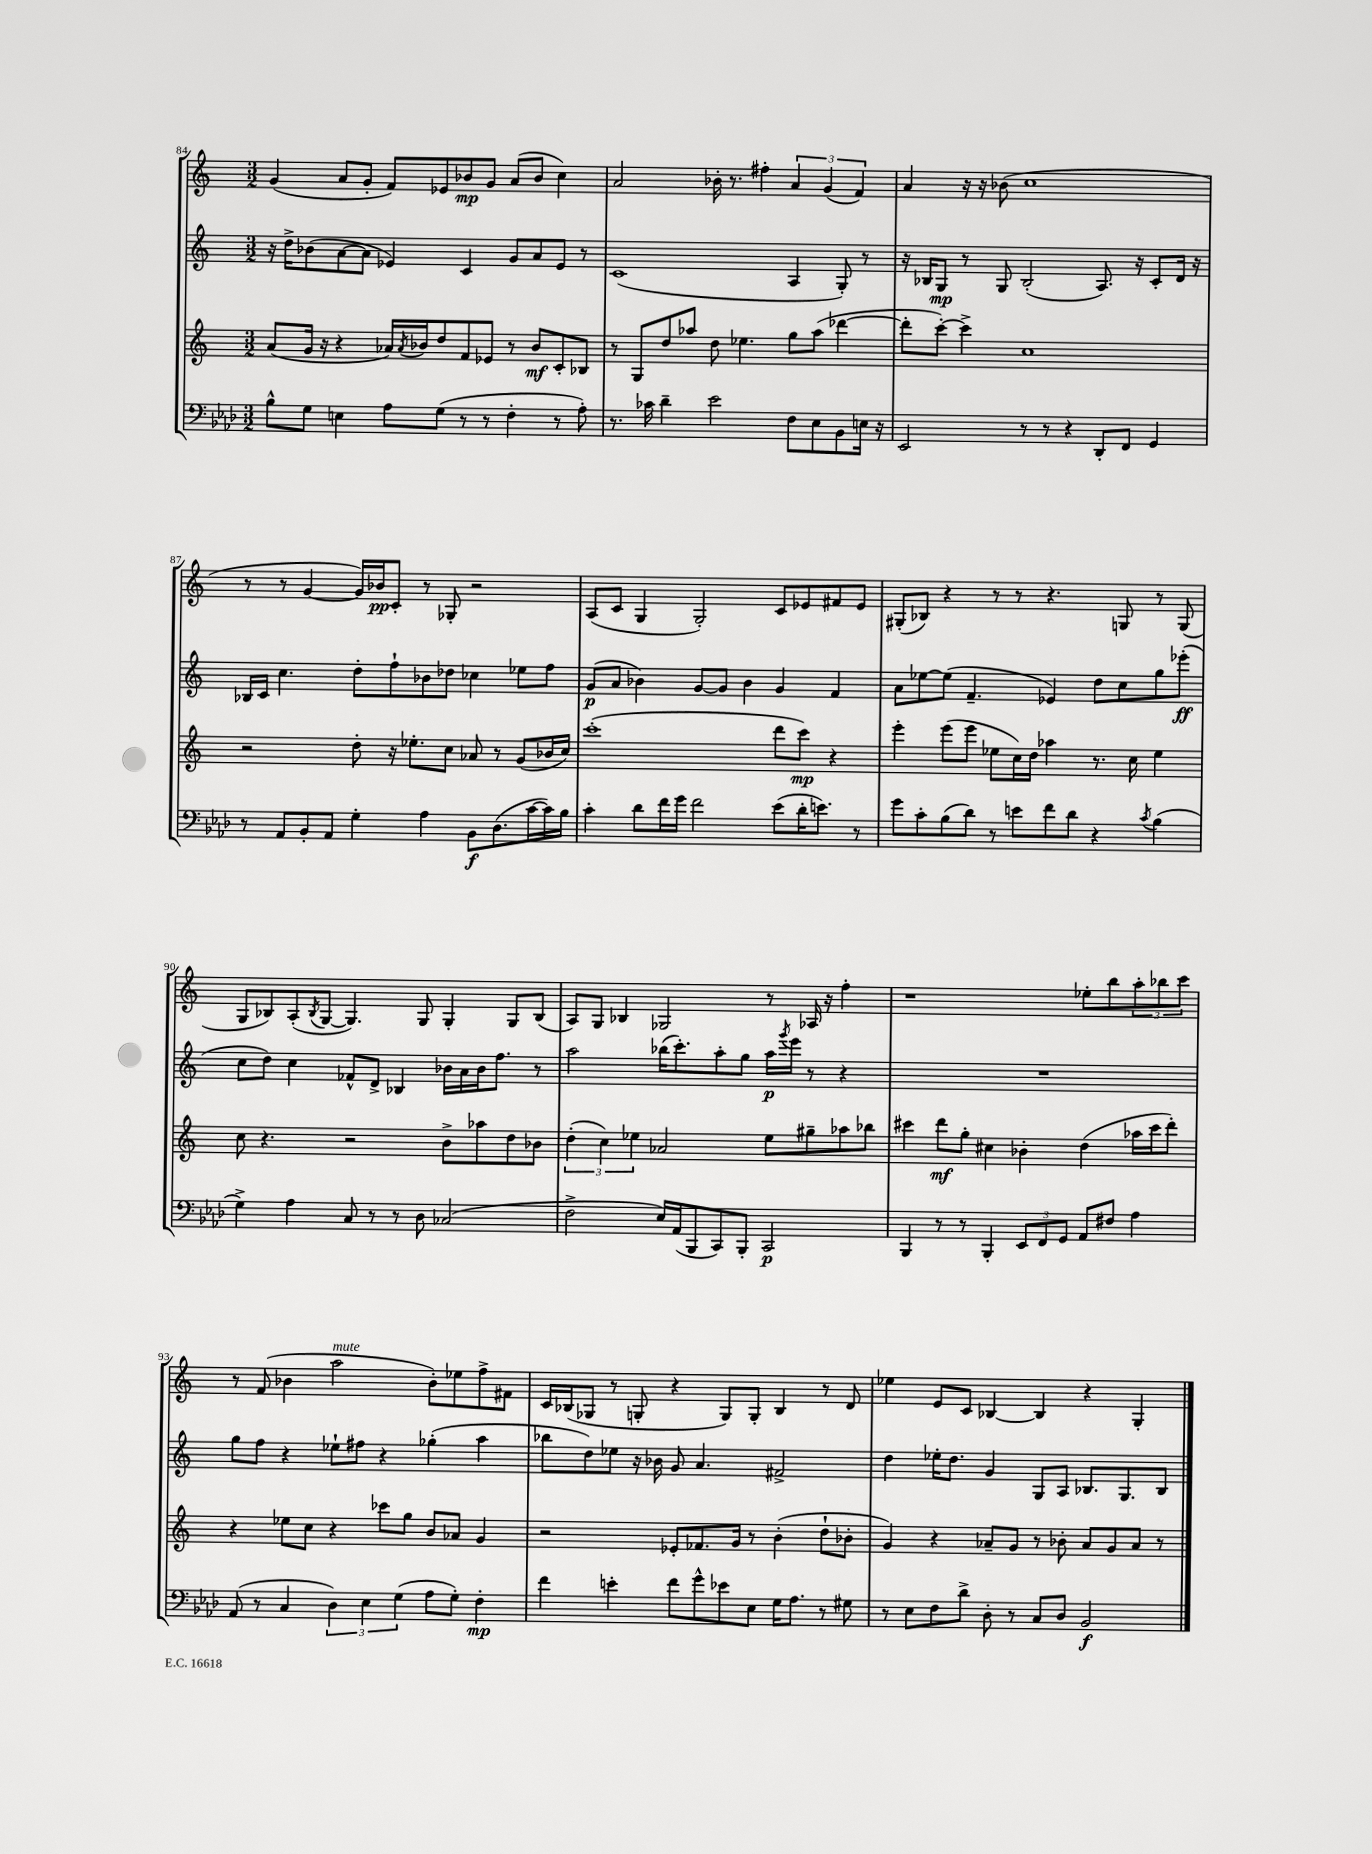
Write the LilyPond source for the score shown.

<<
\new StaffGroup <<
\new Staff = "s0" {
    \clef treble \key c \major \numericTimeSignature \time 3/2
    g'4( a'8 g'8-. f'8) ees'8 bes'8\mp g'8 a'8( bes'8 c''4) |
    a'2 bes'16-. r8. fis''4-. \tuplet 3/2 { a'4 g'4( f'4) } |
    a'4 r16 r16 bes'8( c''1 |
    r8 r8 g'4~ g'16) bes'16\pp c'8-. r8 ges8-. r2 |
    a8( c'8 g4 g2-.) c'8 ees'8 fis'8 ees'8 |
    gis8-.( bes8) r4 r8 r8 r4. g8 r8 g8( |
    g8 bes8) a8-.( \acciaccatura { bes8 } g8~ g4.) g8 g4-. g8 bes8( |
    a8) g8 bes4 ges2 r8 aes16 r16 f''4-. |
    r1 ees''8-. b''8 \tuplet 3/2 { a''8-. bes''8 c'''8 } |
    r8 f'8( bes'4 a''2^\markup { \italic "mute" } bes'8-.) ees''8 f''8-> fis'8 |
    c'16 bes16( ges8 r8 g8-. r4 g8) g8-. bes4 r8 d'8 |
    ees''4 e'8 c'8 bes4~ bes4 r4 g4-. \bar "|." |
}
\new Staff = "s1" {
    \clef treble \key c \major \numericTimeSignature \time 3/2
    r16 d''16-> bes'8( a'8~ a'8 ees'4) c'4 g'8 a'8 ees'8 r8 |
    c'1( a4 g8-.) r8 |
    r16 bes16 g8\mp r8 g8 bes2-.( a8.) r16 c'8-. d'16 r16 |
    bes16 c'16 c''4. d''8-. f''8-! bes'8 des''8 ces''4 ees''8 f''8 |
    g'8\p( a'8 bes'4) g'8~ g'8 bes'4 g'4 f'4 |
    a'8 ees''8~ ees''8( f'4.-- ees'4) d''8 c''8 g''8 ees'''8-.\ff( |
    c''8 d''8) c''4 fes'8-^ d'8-> bes4 bes'16 a'16 bes'16 f''8. r8 |
    a''2 bes''16( c'''8.-.) a''8-. g''8 a''16\p \acciaccatura { g'''8 } e'''16 r8 r4 |
    R1. |
    g''8 f''8 r4 ees''8-! fis''8 r4 ges''4-.( a''4 |
    bes''8 d''8) ees''8 r16 bes'16 g'8 a'4. fis'2-> |
    d''4 ees''16-. d''8. g'4 g8 a8 bes8. g8. bes8 \bar "|." |
}
\new Staff = "s2" {
    \clef treble \key c \major \numericTimeSignature \time 3/2
    a'8( g'16 r16 r4 aes'16) \acciaccatura { aes'8 } bes'16 d''8 f'8 ees'8 r8 bes'8\mf c'8-. bes8 |
    r8 g8 d''8 aes''8 d''8 ees''4. g''8 aes''8( des'''4~ |
    des'''8-. c'''8~-.) c'''4-> c''1 |
    r2 d''8-. r16 ees''8.-. c''8 aes'8 r8 g'8( bes'16 c''16) |
    c'''1-.( d'''8 c'''8\mp) r4 |
    e'''4-. e'''8( e'''8 ees''8 c''16) d''16 aes''4 r8. c''16 ees''4 |
    c''8 r4. r2 b'8-> aes''8 d''8 bes'8 |
    \tuplet 3/2 { d''4-.( c''4) ees''4 } aes'2 ees''8 gis''8-- aes''8 bes''8 |
    cis'''4 d'''8\mf g''8-. cis''4 bes'4-. d''4( aes''16 cis'''16 d'''8-.) |
    r4 ees''8 c''8 r4 ces'''8 g''8 b'8 aes'8 g'4 |
    r2 ees'8-. fes'8. g'16 r8 b'4-.( d''8-! bes'8-. |
    g'4) r4 aes'8-- g'8 r8 bes'8-. aes'8 g'8 aes'8 r8 \bar "|." |
}
\new Staff = "s3" {
    \clef bass \key aes \major \numericTimeSignature \time 3/2
    bes8-^ g8 e4 aes8 g8( r8 r8 f4-. r8 aes8-.) |
    r8. ces'16 des'4-- ees'2 f8 ees8 bes,8 e16 r16 |
    ees,2 r8 r8 r4 des,8-. f,8 g,4 |
    r8 aes,8 bes,8-. aes,8 g4-. aes4 bes,8\f des8.( c'16~ c'16) bes16 |
    c'4-. des'8 f'16 g'16 f'2 ees'8( des'16-. e'8.) r8 |
    g'8 c'8-. bes8( des'8) r8 e'8 f'8 des'8 r4 \acciaccatura { c'8 } bes4( |
    g4->) aes4 c8 r8 r8 des8 ces2( |
    f2-> ees16) aes,16( bes,,8 c,8) bes,,8-. c,2\p |
    bes,,4 r8 r8 bes,,4-. \tuplet 3/2 { ees,8 f,8 g,8 } aes,8 fis8 aes4 |
    aes,8( r8 c4 \tuplet 3/2 { des4) ees4 g4( } aes8 g8-.) f4-.\mp |
    f'4 e'4-. f'8 g'8-^ ees'8 ees8 g16 aes8. r8 gis8 |
    r8 ees8 f8 des'8-> des8-. r8 c8 des8 bes,2\f \bar "|." |
}
>>
>>
\layout { \context { \Score currentBarNumber = #84 } }
